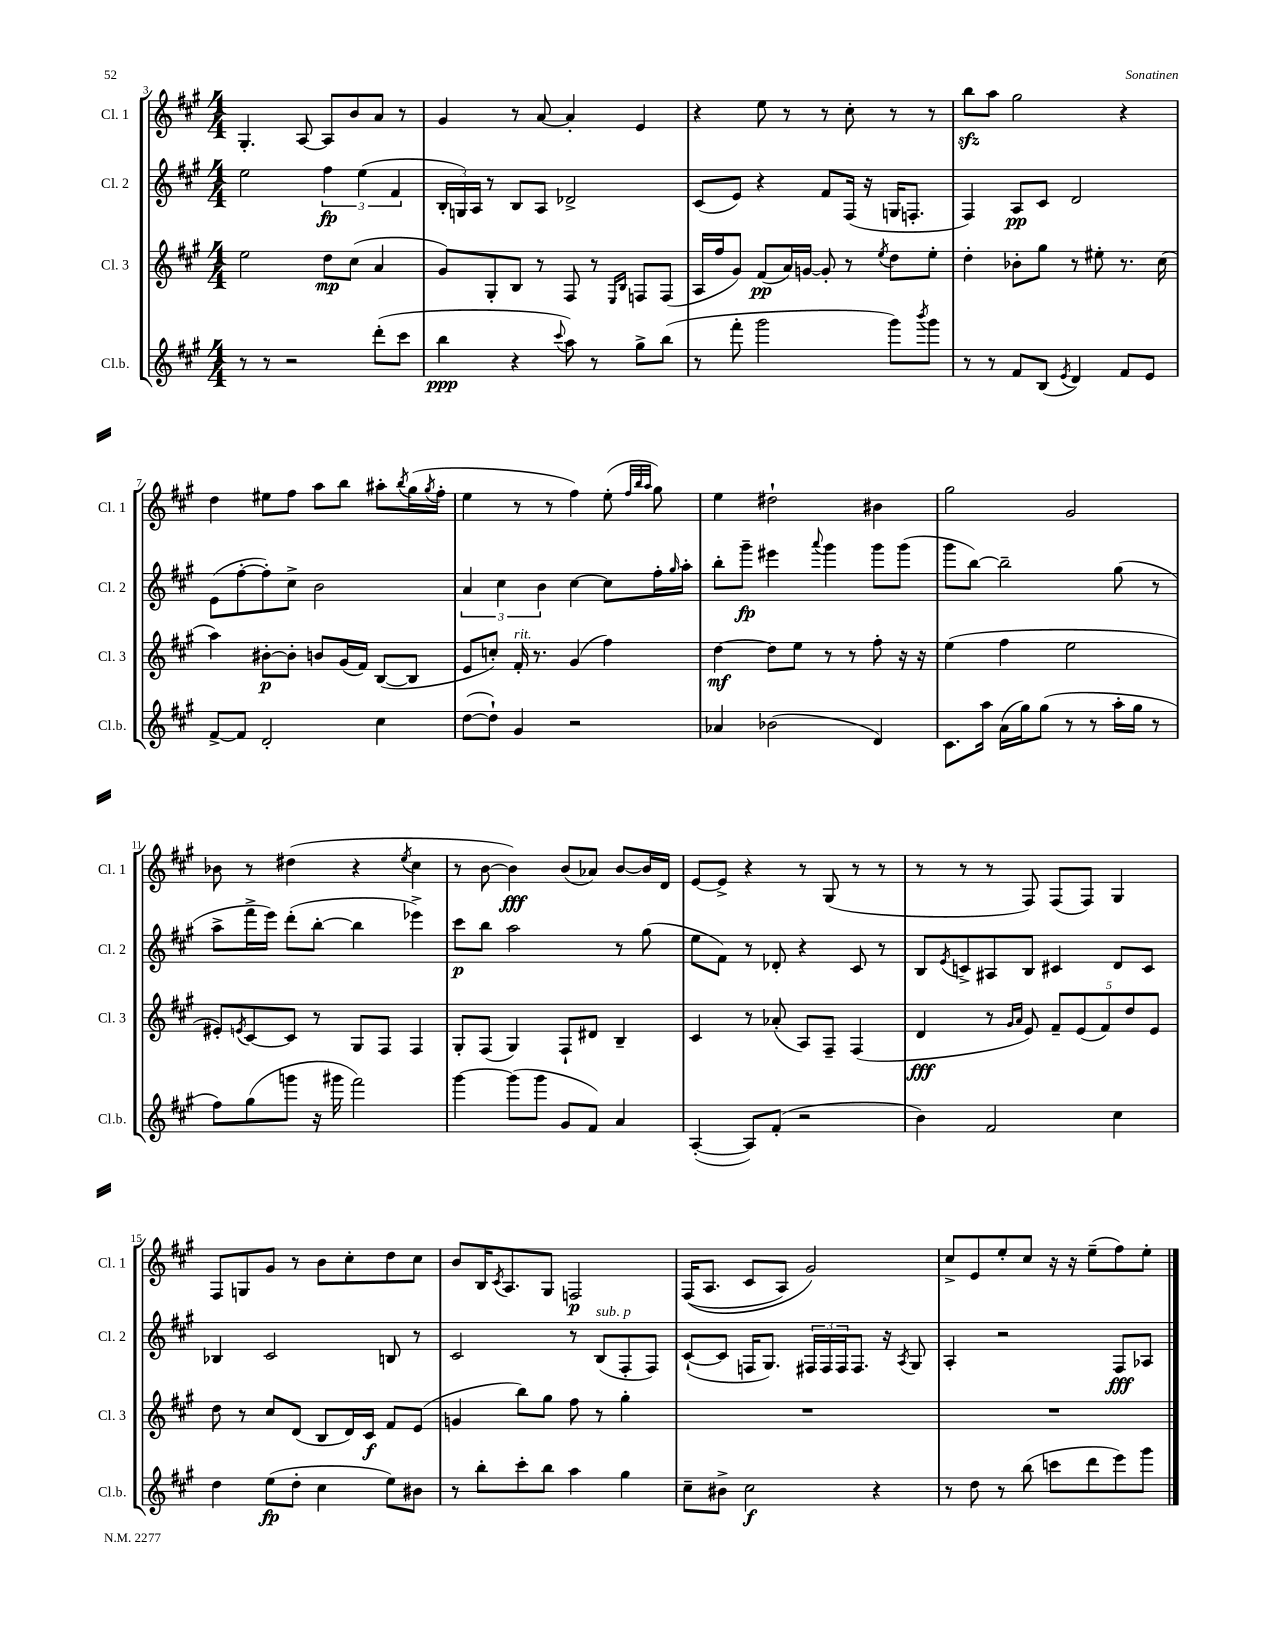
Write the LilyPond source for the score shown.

<<
\new StaffGroup <<
\new Staff = "s0" \with { instrumentName = "Cl. 1" shortInstrumentName = "Cl. 1" } {
    \clef treble \key a \major \numericTimeSignature \time 4/4
    gis4.-. a8~ a8 b'8 a'8 r8 |
    gis'4 r8 a'8~ a'4-. e'4 |
    r4 e''8 r8 r8 cis''8-. r8 r8 |
    b''8\sfz a''8 gis''2 r4 |
    d''4 eis''8 fis''8 a''8 b''8 ais''8-. \acciaccatura { b''8 } gis''16( \acciaccatura { gis''8 } fis''16-. |
    e''4 r8 r8 fis''4) e''8-.( \grace { fis''32 b''32 a''32 } gis''8) |
    e''4 dis''2-! bis'4 |
    gis''2 gis'2 |
    bes'8 r8 dis''4( r4 \acciaccatura { e''8 } cis''4 |
    r8 b'8~ b'4\fff) b'8( aes'8) b'8~ b'16 d'16 |
    e'8~ e'8-> r4 r8 gis8( r8 r8 |
    r8 r8 r8 fis8) fis8( fis8) gis4 |
    fis8 g8 gis'8 r8 b'8 cis''8-. d''8 cis''8 |
    b'8 b16 \acciaccatura { cis'8 } a8. gis8 f2\p |
    fis16(\( a8. cis'8 a8) gis'2\) |
    cis''8-> e'8 e''8-. cis''8 r16 r16 e''8--( fis''8) e''8-. \bar "|." |
}
\new Staff = "s1" \with { instrumentName = "Cl. 2" shortInstrumentName = "Cl. 2" } {
    \clef treble \key a \major \numericTimeSignature \time 4/4
    e''2 \tuplet 3/2 { fis''4\fp e''4( fis'4 } |
    \tuplet 3/2 { b16-. g16) a16 } r8 b8 a8 des'2-> |
    cis'8( e'8) r4 fis'8 fis16( r16 g16 f8.-. |
    fis4) a8\pp cis'8 d'2 |
    e'8( fis''8~-. fis''8-.) cis''8-> b'2 |
    \tuplet 3/2 { a'4 cis''4 b'4 } cis''4~ cis''8 fis''16-. \grace { gis''16 } a''16-. |
    b''8-. gis'''8--\fp eis'''4 \appoggiatura { a'''8 } gis'''4 gis'''8 gis'''8( |
    gis'''8 b''8~) b''2-- gis''8( r8 |
    a''8-> fis'''16-> e'''16) d'''8-.( b''8~-. b''4 ees'''4->) |
    cis'''8\p b''8 a''2 r8 gis''8( |
    e''8 fis'8) r8 des'8-. r4 cis'8 r8 |
    b8 \acciaccatura { e'8 } c'8-> ais8 b8 cis'4 d'8 cis'8 |
    bes4 cis'2 b8 r8 |
    cis'2 r8 b8^\markup { \italic "sub. p" }( fis8-. fis8) |
    cis'8~-!( cis'8 f16 gis8.) \tuplet 3/2 { fis16 fis16 fis16 } fis8. r16 \acciaccatura { a8 } gis8 |
    a4-. r2 fis8\fff aes8 \bar "|." |
}
\new Staff = "s2" \with { instrumentName = "Cl. 3" shortInstrumentName = "Cl. 3" } {
    \clef treble \key a \major \numericTimeSignature \time 4/4
    e''2 d''8\mp cis''8( a'4 |
    gis'8) gis8-. b8 r8 fis8 r8 \grace { e16 b16 } f8 f8( |
    a16 fis''16 gis'8) fis'8\pp( a'16) g'16~ g'8-. r8 \acciaccatura { e''8 } d''8 e''8-. |
    d''4-. bes'8-. gis''8 r8 eis''8-. r8. cis''16( |
    a''4) bis'8~-.\p bis'8-. b'8 gis'16( fis'16) b8~( b8 |
    e'8 c''8-.) fis'16-.^\markup { \italic "rit." } r8. gis'4( fis''4) |
    d''4~\mf d''8 e''8 r8 r8 fis''8-. r16 r16 |
    e''4( fis''4 e''2 |
    eis'8-.) \acciaccatura { e'8 } cis'8~ cis'8 r8 gis8 fis8 fis4 |
    gis8-. fis8( gis4) fis8-! dis'8 b4-- |
    cis'4 r8 aes'8-.( a8) fis8-- fis4( |
    d'4\fff r8 \grace { gis'16 a'16 } e'8) \tuplet 5/4 { fis'8-- e'8( fis'8) d''8 e'8 } |
    d''8 r8 cis''8 d'8( b8 d'16) cis'16\f fis'8 e'8( |
    g'4 b''8) gis''8 fis''8 r8 gis''4-. |
    R1 |
    R1 \bar "|." |
}
\new Staff = "s3" \with { instrumentName = "Cl.b." shortInstrumentName = "Cl.b." } {
    \clef treble \key a \major \numericTimeSignature \time 4/4
    r8 r8 r2 d'''8-.( cis'''8 |
    b''4\ppp r4 \appoggiatura { cis'''8 } a''8) r8 gis''8-> b''8( |
    r8 fis'''8-. gis'''2 gis'''8) \acciaccatura { b'''8 } gis'''8 |
    r8 r8 fis'8 b8( \acciaccatura { e'8 } d'4) fis'8 e'8 |
    fis'8~-> fis'8 d'2-. cis''4 |
    d''8~( d''8-!) gis'4 r2 |
    aes'4 bes'2( d'4) |
    cis'8. a''16 a'16( gis''16) gis''8( r8 r8 a''16-. gis''16 r8 |
    fis''8) gis''8( g'''8 r16 gis'''16 fis'''2) |
    gis'''4~ gis'''8( gis'''8 gis'8 fis'8) a'4 |
    a4~-.( a8) fis'8-.( r2 |
    b'4) fis'2 cis''4 |
    d''4 e''8\fp( d''8-. cis''4 e''8) bis'8 |
    r8 b''8-. cis'''8-. b''8 a''4 gis''4 |
    cis''8-- bis'8-> cis''2\f r4 |
    r8 d''8 r8 b''8( c'''8 d'''8 e'''8) gis'''8 \bar "|." |
}
>>
>>
\layout { \context { \Score currentBarNumber = #3 } }
